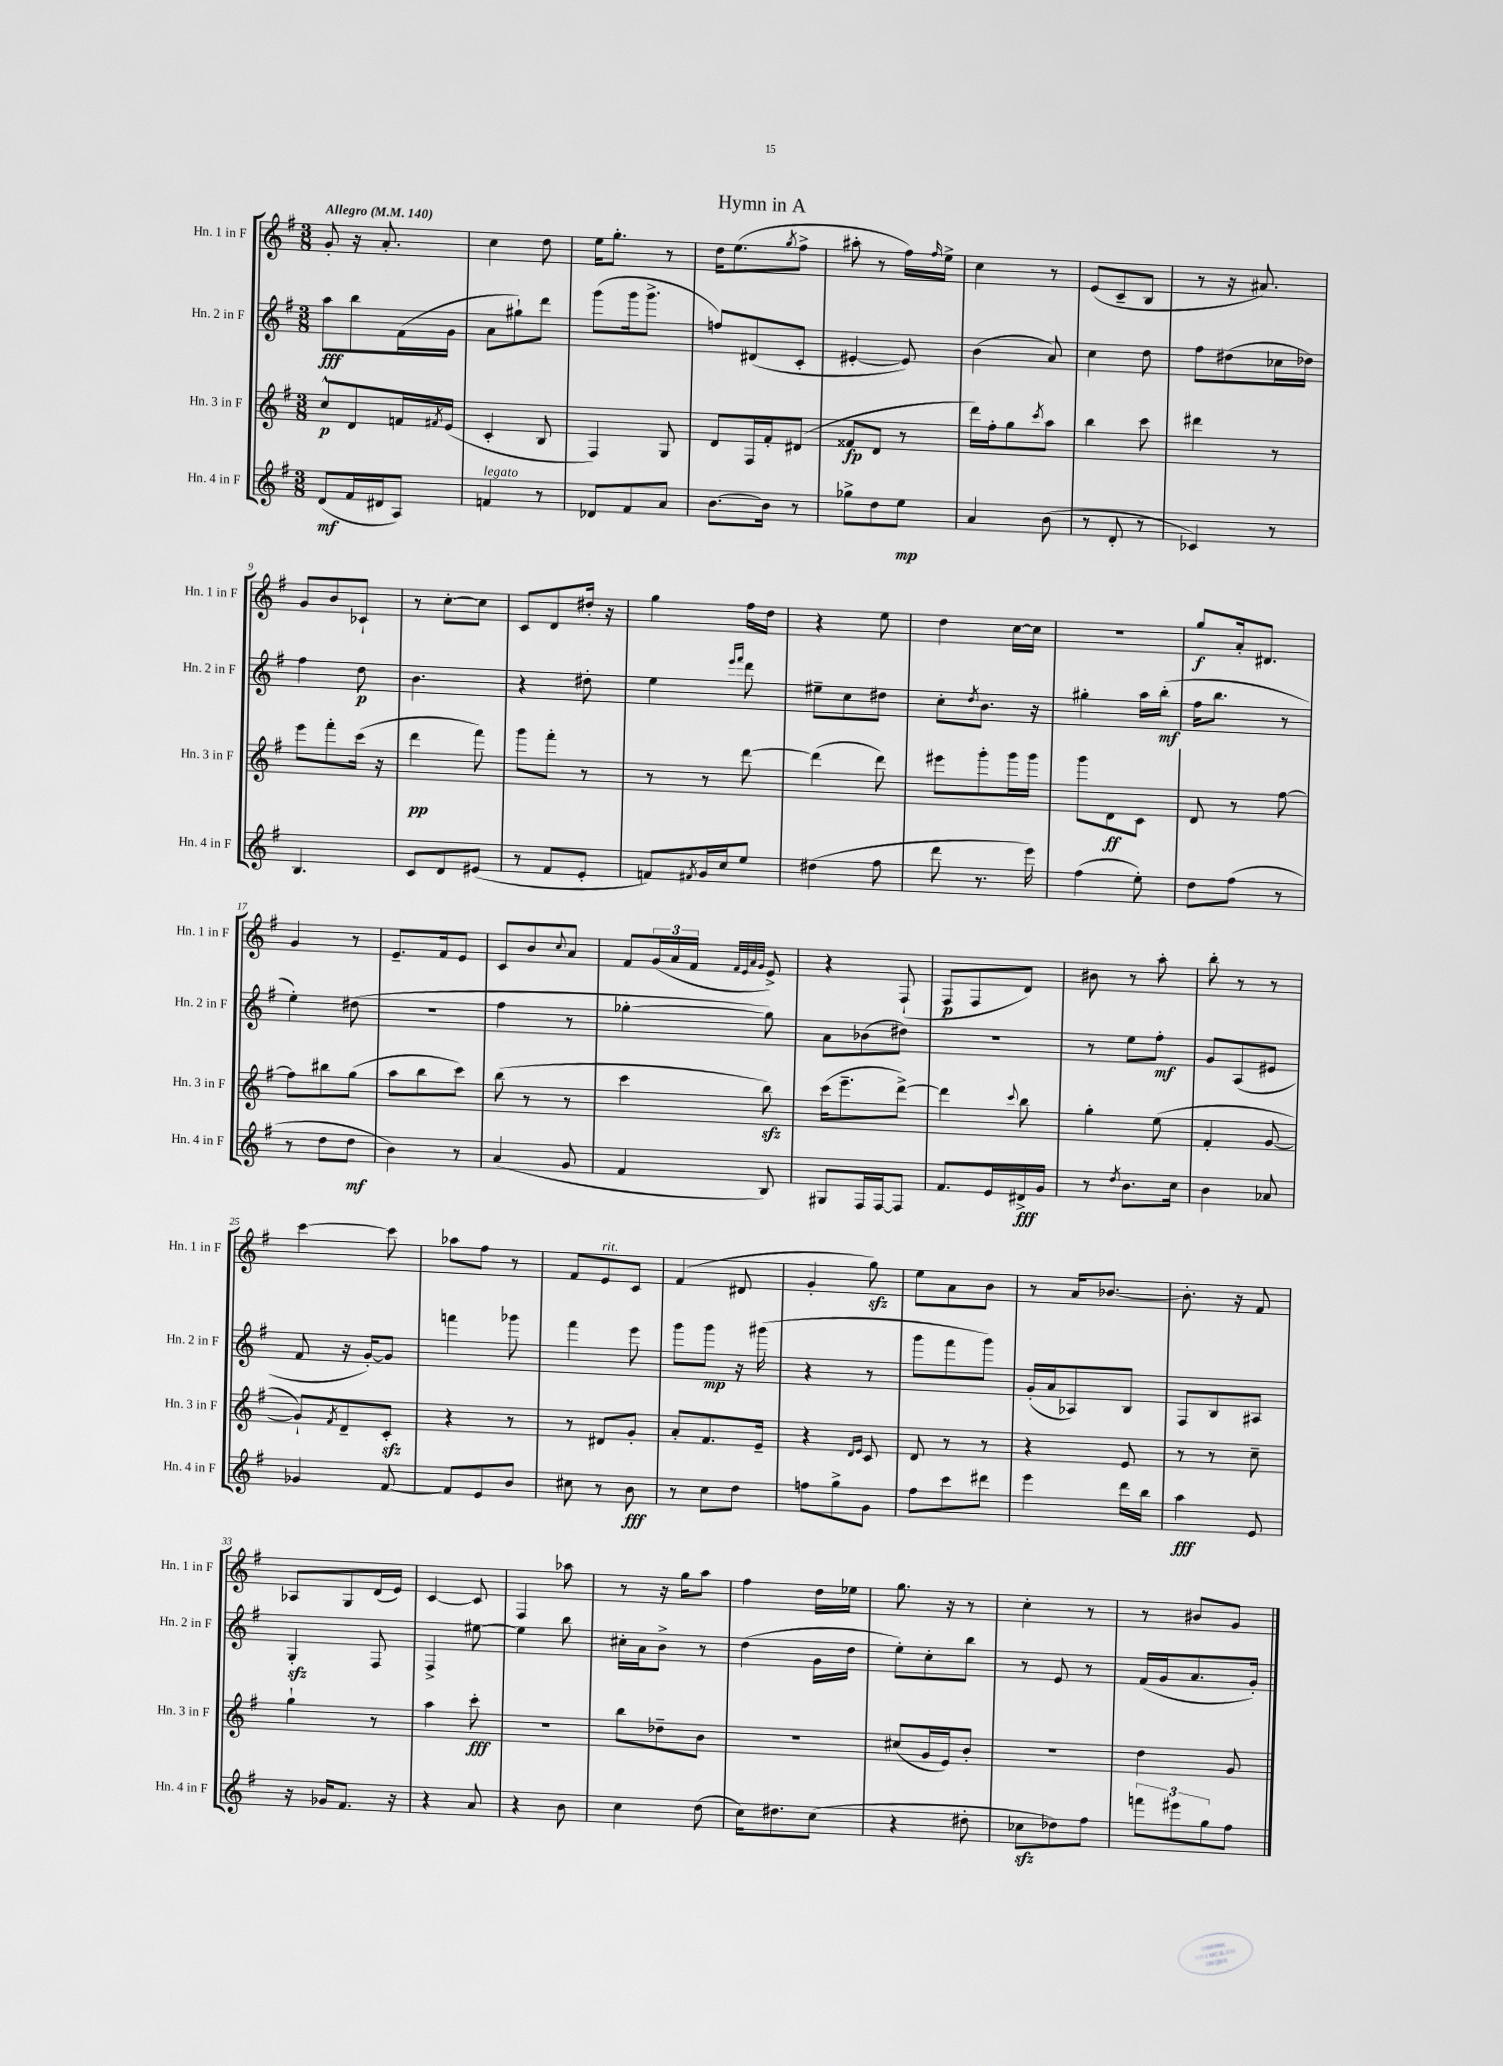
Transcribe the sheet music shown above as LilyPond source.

\header { title = "Hymn in A" }
<<
\new StaffGroup <<
\new Staff = "s0" \with { instrumentName = "Hn. 1 in F" shortInstrumentName = "Hn. 1 in F" } {
    \clef treble \key g \major \numericTimeSignature \time 3/8 \tempo "Allegro" 4 = 140
    g'8-. r16 a'8.-. |
    c''4 d''8 |
    e''16 g''8.-. r8 |
    d''16 e''8.( \acciaccatura { g''8 } fis''8-> |
    ais''8-. r8 fis''16) \grace { fis''16 } e''16-> |
    c''4 r8 |
    e'8( c'8-- b8 |
    r8 r16 ais'8.) |
    g'8 b'8 ces'8-! |
    r8 c''8~-. c''8 |
    c'8 d'8 dis''16-. r16 |
    g''4 fis''16 d''16 |
    r4 e''8 |
    d''4 c''16~ c''16 |
    r4. |
    g''8\f a'16-. dis'8. |
    g'4 r8 |
    e'8.-- fis'16 e'8 |
    c'8 b'8 \appoggiatura { c''8 } a'8 |
    fis'8 \tuplet 3/2 { g'16( a'16 fis'16 } \grace { fis'32 e'32 a'32 g'32 } e'8->) |
    r4 fis8-!( |
    fis8\p fis8 d'8) |
    bis'8 r8 a''8-. |
    b''8-. r8 r8 |
    c'''4~ c'''8 |
    aes''8 fis''8 r8 |
    fis'8 e'8^\markup { \italic "rit." } c'8 |
    fis'4( dis'8 |
    g'4-. g''8\sfz) |
    e''8 a'8 b'8 |
    r8 a'16 bes'8.~ |
    bes'8.-. r16 fis'8 |
    aes8 g8 d'16( e'16) |
    c'4~ c'8 |
    fis4 aes''8 |
    r8 r16 g''16 a''8 |
    fis''4 d''16 ees''16 |
    g''8. r16 r8 |
    c''4-. r8 |
    r8 bis'8 g'8 \bar "|." |
}
\new Staff = "s1" \with { instrumentName = "Hn. 2 in F" shortInstrumentName = "Hn. 2 in F" } {
    \clef treble \key g \major \numericTimeSignature \time 3/8
    a''8\fff b''8 fis'16( g'16 |
    a'8 gis''8-!) d'''8 |
    g'''8( g'''16 g'''8.-> |
    f''8) dis'8( c'8-. |
    eis'4~-. eis'8) |
    b'4( a'8) |
    c''4 d''8 |
    fis''8 dis''8( ces''16 des''16) |
    fis''4 d''8\p |
    b'4. |
    r4 dis''8-. |
    e''4 \grace { e'''16 fis'''16 } d'''8 |
    eis''8-- c''8 dis''8 |
    c''8-. \acciaccatura { d''8 } b'8. r16 |
    gis''4-. a''16 b''16-.\mf( |
    fis''16 b''8. r8 |
    e''4-.) dis''8( |
    R4. |
    fis''4 r8 |
    ges''4~-. ges''8) |
    a'8 bes'8( dis''8) |
    R4. |
    r8 e''8 fis''8-.\mf |
    g'8 a8( eis'8 |
    fis'8 r16 g'16~-.) g'8 |
    f'''4 ges'''8 |
    fis'''4 e'''8 |
    g'''8 g'''8\mp r16 gis'''16( |
    r4 r8 |
    g'''8 fis'''8 g'''8) |
    g'16-.( a'16 aes8) b8 |
    fis8 b8 ais8 |
    g4-.\sfz fis8 |
    fis4-> eis''8~ |
    eis''4 b''8 |
    cis''16-. a'16 b'8-> r8 |
    d''4( g'16 d''16 |
    e''8-.) c''8-. b''8 |
    r8 e'8 r8 |
    fis'16( g'16 a'8. g'16-.) \bar "|." |
}
\new Staff = "s2" \with { instrumentName = "Hn. 3 in F" shortInstrumentName = "Hn. 3 in F" } {
    \clef treble \key g \major \numericTimeSignature \time 3/8
    c''8-^\p d'8 f'16 \acciaccatura { fis'8 } e'16( |
    c'4-. b8 |
    fis4) g8 |
    d'8 fis16 fis'16-. dis'8( |
    fisis'8\fp d'8 r8 |
    d'''16) fis''16-. g''8 \acciaccatura { c'''8 } a''8 |
    b''4 c'''8 |
    dis'''4 r8 |
    e'''8 fis'''8-. c'''16( r16 |
    d'''4\pp fis'''8) |
    g'''8 fis'''8-. r8 |
    r8 r8 d'''8~ |
    d'''4( d'''8) |
    eis'''8 g'''8-. g'''16 g'''16 |
    g'''8 d'8\ff c'8 |
    d'8 r8 fis''8~ |
    fis''8 bis''8 g''8( |
    a''8 b''8 c'''8) |
    b''8( r8 r8 |
    c'''4 b''8\sfz) |
    c'''16( e'''8.-- d'''8~->) |
    d'''4 \appoggiatura { c'''8 } b''8 |
    g''4-. e''8( |
    fis'4-. g'8~ |
    g'8-!) \acciaccatura { fis'8 } d'8-- c'8-.\sfz |
    r4 r8 |
    r8 dis'8 g'8-. |
    a'8-. fis'8. e'16-- |
    r4 \grace { d'16 e'16 } c'8 |
    d'8 r8 r8 |
    r4 e'8 |
    r8 r8 c''8-- |
    g''4-! r8 |
    a''4 c'''8-.\fff |
    R4. |
    b''8 des''8-- b'8 |
    R4. |
    cis''8( g'16 e'16) b'8-. |
    R4. |
    d''4 g'8 \bar "|." |
}
\new Staff = "s3" \with { instrumentName = "Hn. 4 in F" shortInstrumentName = "Hn. 4 in F" } {
    \clef treble \key g \major \numericTimeSignature \time 3/8
    d'8\mf( fis'16 dis'16 a8) |
    f'4^\markup { \italic "legato" } r8 |
    des'8 fis'8 a'8 |
    b'8.~ b'16 r8 |
    ges''8-> d''8 e''8\mp |
    a'4 b'8( |
    r8 d'8-. r8 |
    ces'4) r8 |
    b4. |
    c'8 d'8 eis'8( |
    r8 fis'8 e'8-. |
    f'8) \acciaccatura { fis'8 } g'16 c''16 e''8 |
    dis''4( fis''8 |
    d'''8 r8. e'''16) |
    fis''4( e''8-.) |
    d''8 fis''8( r8 |
    r8 d''8 d''8\mf |
    b'4) r8 |
    a'4( g'8 |
    fis'4 b8) |
    gis8 fis16 fis16~ fis8 |
    fis'8. e'16 dis'16->\fff g'16 |
    r8 \acciaccatura { d''8 } b'8. c''16 |
    b'4 aes'8 |
    ges'4 fis'8~ |
    fis'8 e'8 b'8 |
    cis''8 r8 b'8\fff |
    r8 c''8 d''8 |
    f''8 g''8-> g'8 |
    fis''8 c'''8 dis'''8 |
    e'''4 d'''16 b''16 |
    a''4\fff e'8 |
    r16 ges'16 fis'8. r16 |
    r4 a'8 |
    r4 b'8 |
    c''4 d''8( |
    c''16) dis''8. c''8( |
    r4 dis''8-. |
    ces''8\sfz des''8) fis''8 |
    \tuplet 3/2 { f'''8 eis'''8 g''8 } fis''8 \bar "|." |
}
>>
>>
